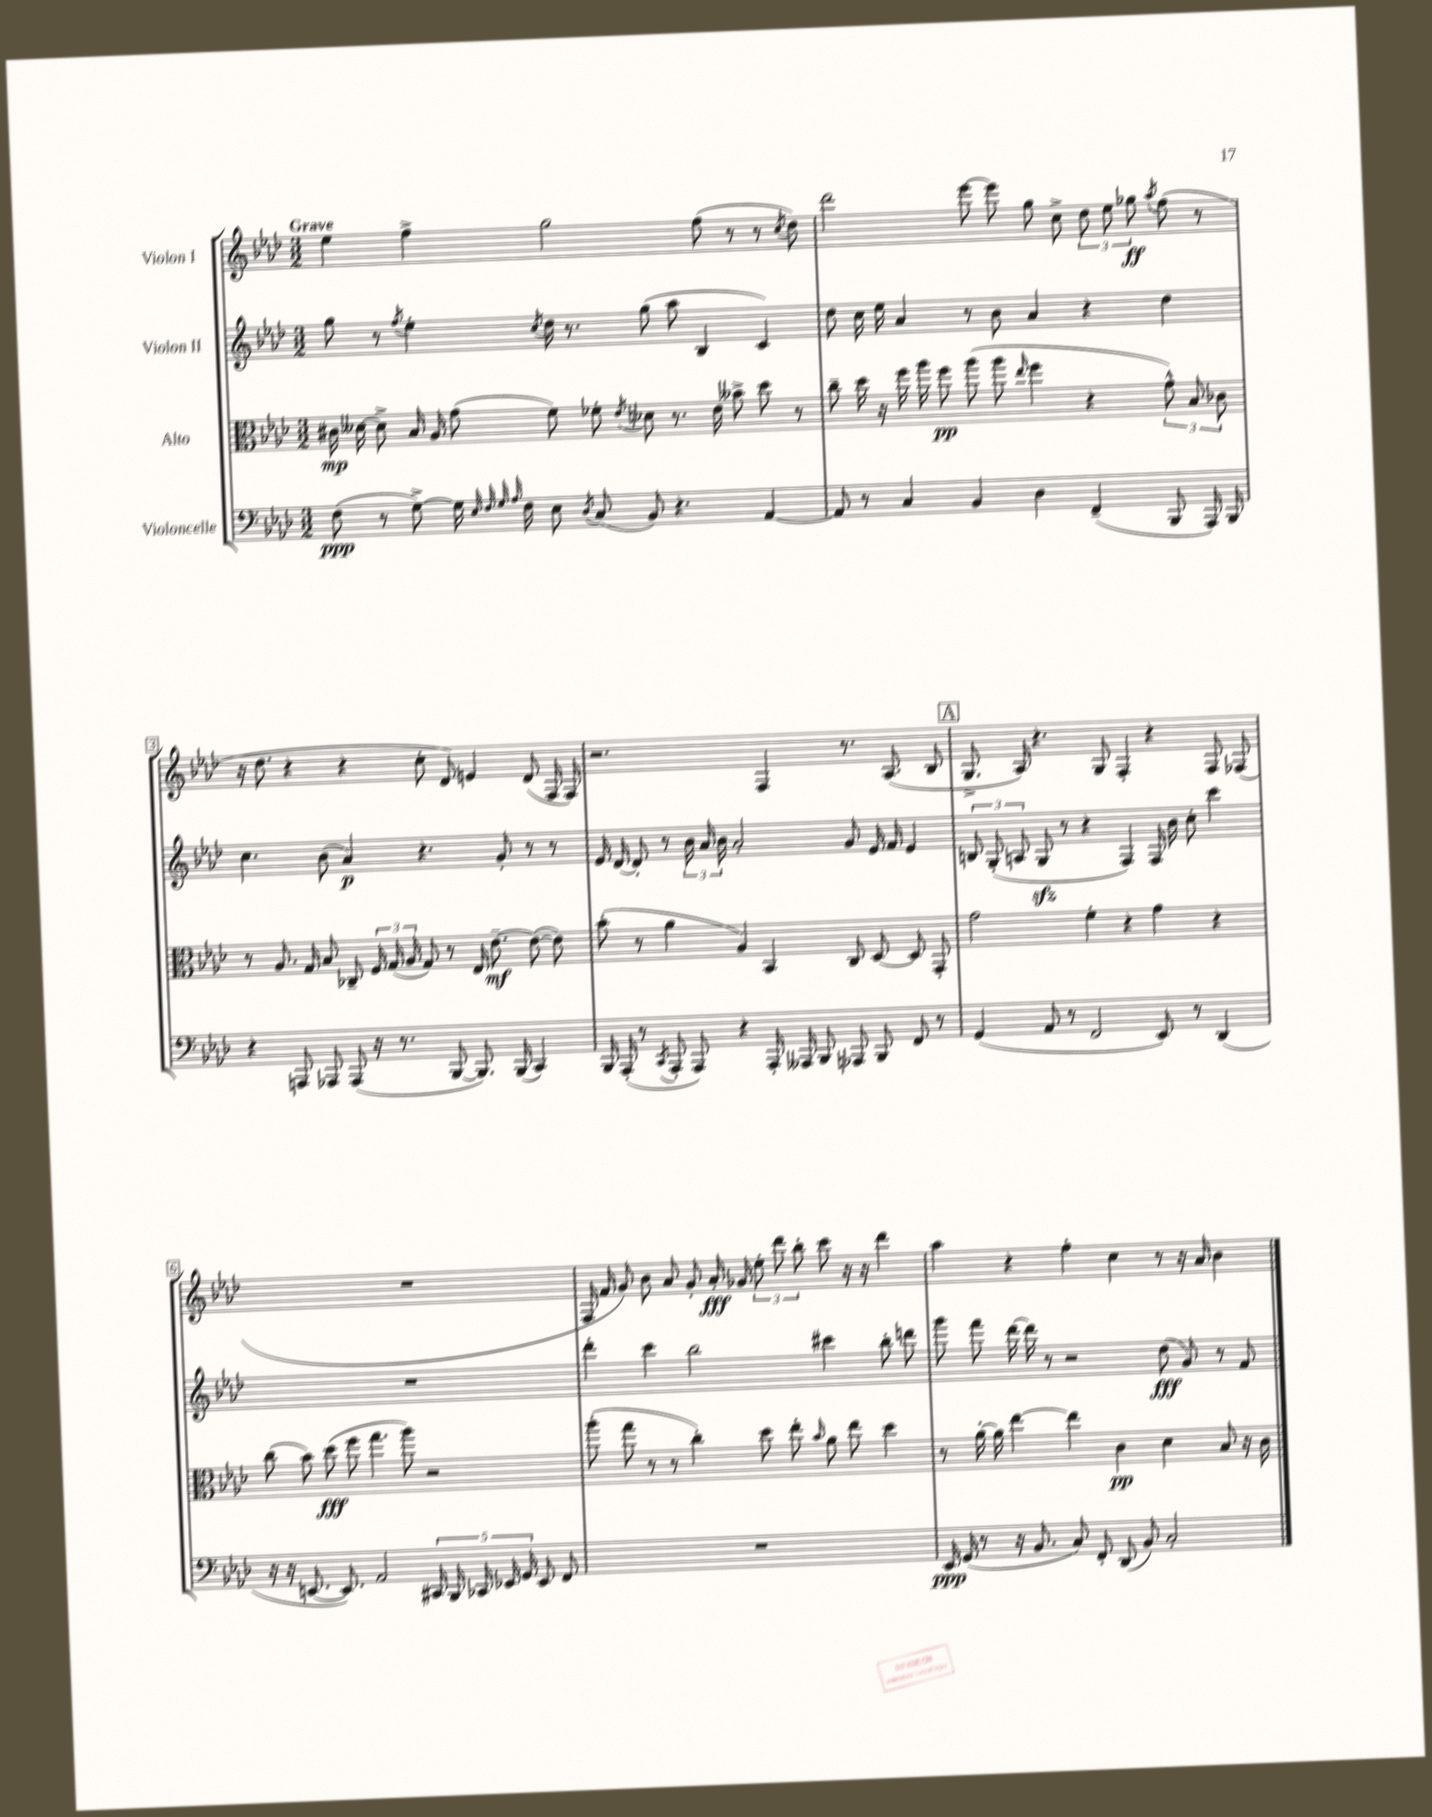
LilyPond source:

<<
\new StaffGroup <<
\new Staff = "s0" \with { instrumentName = "Violon I" } {
    \clef treble \key aes \major \numericTimeSignature \time 3/2 \tempo "Grave"
    \autoBeamOff ees''4 f''4-> g''2 f''8( r8 r8 \acciaccatura { c''8 } des''8) |
    des'''2 ees'''8~ ees'''8 g''8 c''8-> \tuplet 3/2 { des''8 ees''8 ges''8\ff } \acciaccatura { aes''8 } f''8( r8 |
    r16 des''8. r4 r4 c''8-. des'8) e'4 des'8( f16 f16) |
    r2. f4 r8. aes8.( bes8 |
    \mark \markup { \box "A" } g8.-> aes16) r4. g8 f4-. r4 f8 fes8( |
    R1. |
    f16 f'16 g'8) bes'8 aes'8 g'8-. aes'16-.\fff ges'16 \tuplet 3/2 { ees''8-. des'''8 bes''8-. } c'''8 r16 r16 des'''4 |
    aes''4 r4 f''4-. c''4 r8 r16 aes'16 bes'4 \bar "|." |
}
\new Staff = "s1" \with { instrumentName = "Violon II" } {
    \clef treble \key aes \major \numericTimeSignature \time 3/2
    \autoBeamOff g''8 r8 \acciaccatura { f''8 } ees''4-. \acciaccatura { c''8 } des''16 r8. g''8( aes''8 bes4 c'4) |
    des''8 c''16 ees''16 aes'4 r8 bes'8 aes'4 r4 des''4 |
    c''4. bes'8( aes'4\p) r4. g'8-. r8 r8 |
    ees'16 des'16~ des'8-. r8 \tuplet 3/2 { bes'16 aes'16 bes'16 } aes'2-. g'8 ees'16 f'16 ees'4 |
    \mark \markup { \box "A" } \tuplet 3/2 { b8 g8-.( a8 } g8\sfz r8 r4 f4) f16 bes'16 c''8-. c'''4 |
    R1. |
    des'''4-. c'''4 bes''2 cis'''4 bes''8-. d'''8 |
    g'''8 f'''8 des'''16~ des'''16 r8 r2 des''8\fff( g'8) r8 f'8 \bar "|." |
}
\new Staff = "s2" \with { instrumentName = "Alto" } {
    \clef alto \key aes \major \numericTimeSignature \time 3/2
    \autoBeamOff cis'16\mp deses'16~ deses'8-> bes16 aes16 g'8( f'8) fes'8-. \acciaccatura { ees'8 } des'8 r8. ees'16 beses'8-> des''8 r8 |
    c''8-- des''16 r16 f''16 aes''16 f''8\pp aes''8( aes''8 \grace { ees''16 } f''4 r4 \tuplet 3/2 { g'8-^) bes8 ces'8 } |
    r8 aes8. g16 bes8 ces8-- \tuplet 3/2 { f16 g16( aes16 } g8) r8 ees16 ees'8.~--\mf ees'8~( ees'8) |
    bes'8-.( r8 aes'4 aes4) bes,4 c8 des8~ des8 g,8-. |
    \mark \markup { \box "A" } g'2 f'4-. r4 g'4 r4 |
    c''8( bes'8) des''8\fff( f''8 g''4. aes''8) r2 |
    aes''8-.( g''8 r8 r8 c''4-.) des''8 ees''8-. \grace { bes'16 } aes'8 ees''8 des''4 |
    r8 aes'16~-. aes'16 ees''4~ ees''4 c'4\pp des'4 bes8 r16 c'16 \bar "|." |
}
\new Staff = "s3" \with { instrumentName = "Violoncelle" } {
    \clef bass \key aes \major \numericTimeSignature \time 3/2
    \autoBeamOff f8\ppp( r8 g8~->) g16 \grace { ees32 f32 g32 aes32 } f16 ees8 \acciaccatura { des8 } c8( bes,8) r4. aes,4~ |
    aes,8 r8 c4 bes,4 des4 f,4--( bes,,8 aes,,16) bes,,16 |
    r4 a,,8 aes,,8 aes,,8( r16 r8. bes,,8~ bes,,8.) bes,,16( c,4) |
    bes,,16 aes,,16-.( r8 \acciaccatura { c,8 } aes,,8-. aes,,8) r4 aes,,16-. aeses,,16 bes,,8 aes,,8 bes,,8 f,8 r8 |
    \mark \markup { \box "A" } g,4( aes,8 r8 f,2 ees,8) r8 des,4( |
    r16 r16 e,8.~ e,8.) aes,2 \tuplet 5/4 { cis,16 bes,,16 ces,16 ees,16 g,16 } ees,8 f,8 |
    R1. |
    ees,16\ppp g,16( r8 r16 bes,8. c8) f,8-. des,8( bes,8) c2-. \bar "|." |
}
>>
>>
\layout { \context { \Score \override BarNumber.stencil = #(make-stencil-boxer 0.1 0.3 ly:text-interface::print) } }
